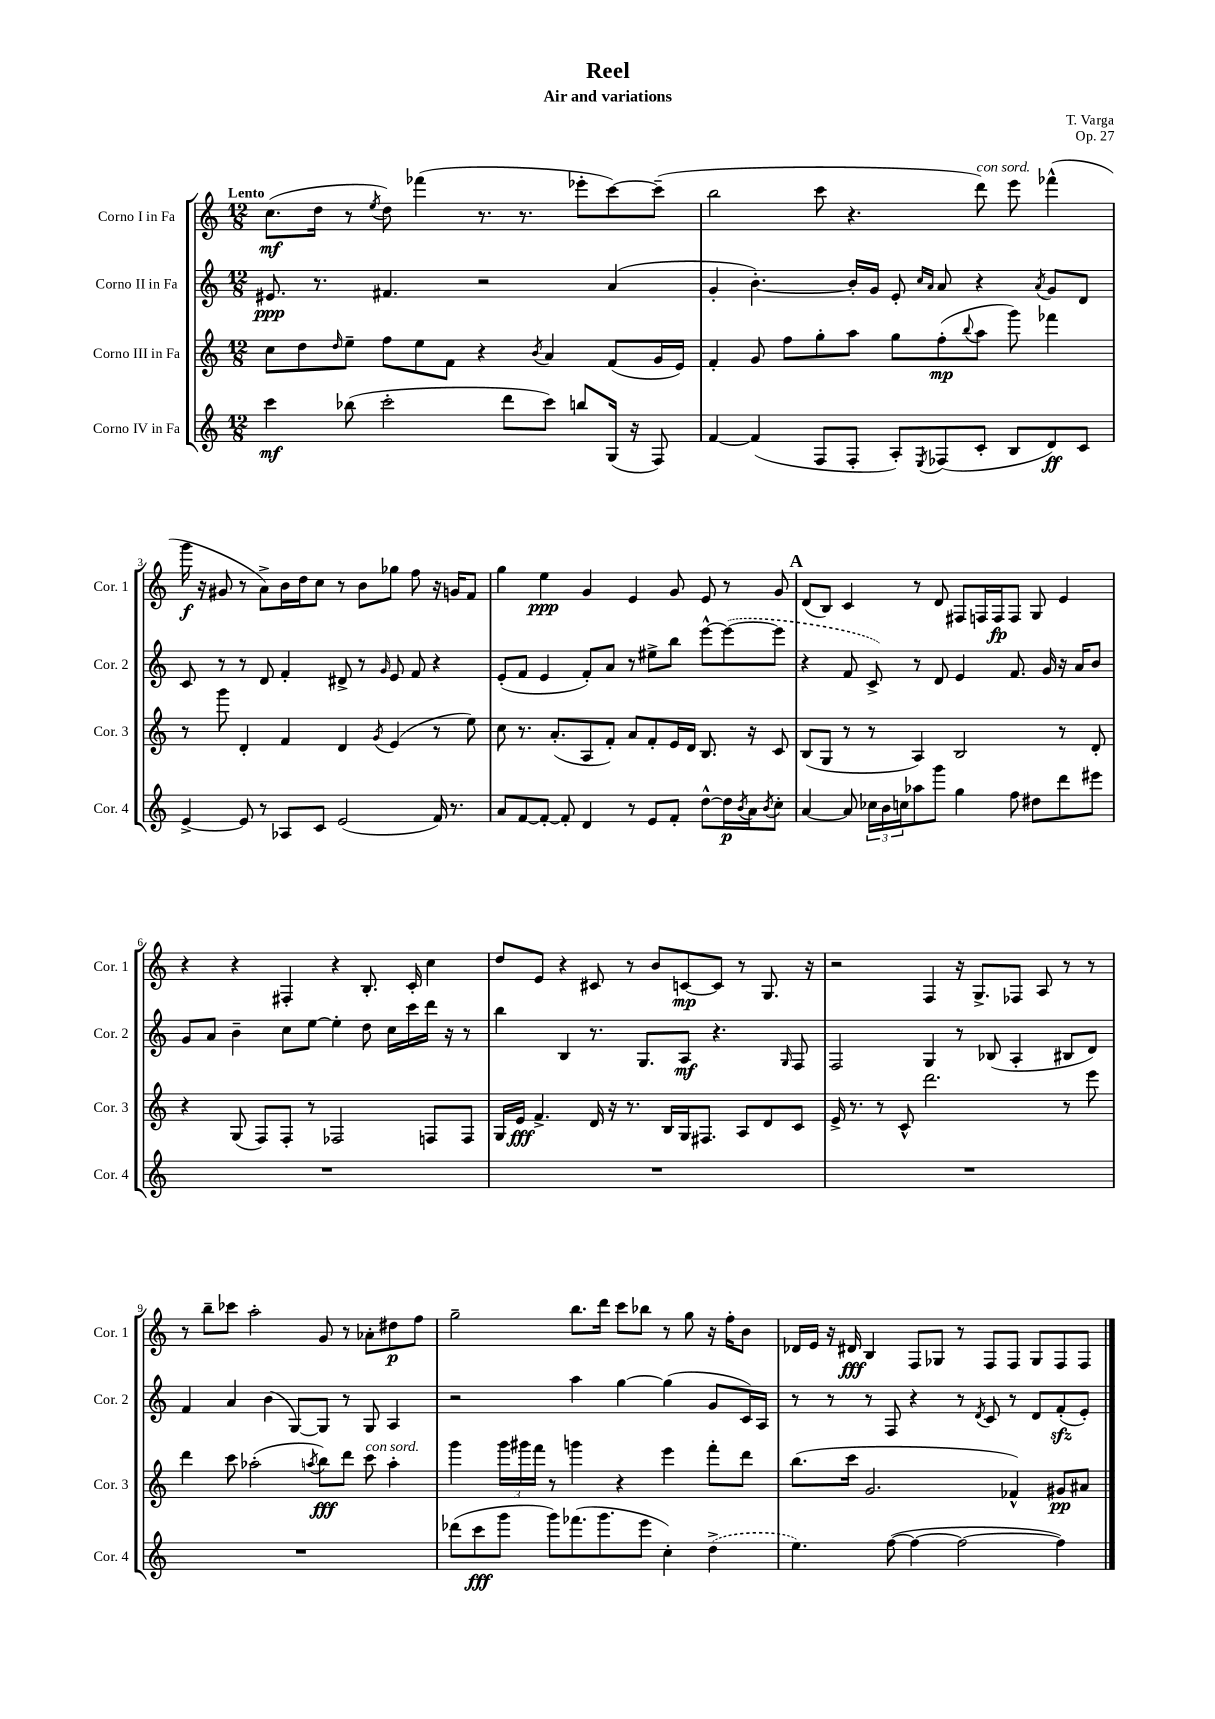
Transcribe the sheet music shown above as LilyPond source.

\header { title = "Reel" composer = "T. Varga" subtitle = "Air and variations" opus = "Op. 27" }
<<
\new StaffGroup <<
\new Staff = "s0" \with { instrumentName = "Corno I in Fa" shortInstrumentName = "Cor. 1" } {
    \clef treble \key c \major \numericTimeSignature \time 12/8 \tempo "Lento"
    c''8.\mf( d''16 r8 \acciaccatura { e''8 } d''8) fes'''4( r8. r8. ees'''8-. c'''8~) c'''8--( |
    b''2 c'''8 r4. d'''8^\markup { \italic "con sord." }) e'''8 fes'''4-^( |
    g'''16\f r16 gis'8 r8 a'8->) b'16 d''16 c''8 r8 b'8 ges''8 f''8 r16 g'16 f'8 |
    g''4 e''4\ppp g'4 e'4 g'8 e'8 r8 g'8 |
    \mark \markup { \bold "A" } d'8( b8) c'4 r8 d'8 fis8 f16 f16\fp f8 g8 e'4 |
    r4 r4 fis4-. r4 b8.-. c'16-. c''4 |
    d''8 e'8 r4 cis'8 r8 b'8 c'8~\mp c'8 r8 g8. r16 |
    r2 f4 r16 g8.-> fes8 a8 r8 r8 |
    r8 b''8-- ces'''8 a''2-. g'8 r8 aes'8-. dis''8\p f''8 |
    g''2-- b''8. d'''16 c'''8 bes''8 r8 g''8 r16 f''16-. b'8 |
    des'16 e'16 r16 dis'16\fff b4 f8 ges8 r8 f8 f8 ges8 f8 f8 \bar "|." |
}
\new Staff = "s1" \with { instrumentName = "Corno II in Fa" shortInstrumentName = "Cor. 2" } {
    \clef treble \key c \major \numericTimeSignature \time 12/8
    eis'8.\ppp r8. fis'4. r2 a'4( |
    g'4-. b'4.~-.) b'16-. g'16 e'8-. \grace { c''16 a'16 } a'8 r4 \acciaccatura { a'8 } g'8 d'8 |
    c'8 r8 r8 d'8 f'4-. dis'8-> r8 \grace { g'16 } e'8 f'8 r4 |
    e'8-.( f'8 e'4 f'8-.) a'8 r8 eis''8-> b''8 e'''8~-^ \once \slurDashed e'''8~( e'''8 |
    \mark \markup { \bold "A" } r4 f'8 c'8->) r8 d'8 e'4 f'8. g'16 r16 a'16 b'8 |
    g'8 a'8 b'4-- c''8 e''8~ e''4-. d''8 c''16 c'''16 d'''16 r16 r8 |
    b''4 b4 r8. g8. a8\mf r4. \grace { g16 } f8 |
    f2 g4 r8 bes8( a4-. bis8 d'8) |
    f'4 a'4 b'4( g8~) g8 r8 g8 a4 |
    r2 a''4 g''4~ g''4( g'8 c'16) a16 |
    r8 r8 r8 f8 r4 r8 \acciaccatura { d'8 } c'8 r8 d'8 f'8-.\sfz( e'8-.) \bar "|." |
}
\new Staff = "s2" \with { instrumentName = "Corno III in Fa" shortInstrumentName = "Cor. 3" } {
    \clef treble \key c \major \numericTimeSignature \time 12/8
    c''8 d''8 \grace { d''16 } e''8-- f''8 e''8 f'8 r4 \acciaccatura { b'8 } a'4 f'8( g'16 e'16) |
    f'4-. g'8 f''8 g''8-. a''8 g''8 f''8-.\mp( \appoggiatura { b''8 } a''8 g'''8) fes'''4 |
    r8 g'''8 d'4-. f'4 d'4 \acciaccatura { g'8 } e'4( r8 e''8) |
    c''8 r8. a'8.-.( a8 f'8-.) a'8 f'8-. e'16 d'16 b8. r16 c'8 |
    \mark \markup { \bold "A" } b8( g8 r8 r8 a4) b2 r8 d'8-. |
    r4 g8( f8) f8-. r8 fes2 f8 f8 |
    g16 e'16\fff f'4.-> d'16 r16 r8. b16 g16 fis8. a8 d'8 c'8 |
    e'16-> r8. r8 c'8-^ d'''2. r8 e'''8 |
    d'''4 c'''8 aes''2-.( \acciaccatura { a''8 } b''8\fff) d'''8 c'''8^\markup { \italic "con sord." } a''4-. |
    g'''4 \tuplet 3/2 { g'''16 gis'''16 f'''16 } r8 g'''4 r4 e'''4 f'''8-. d'''8 |
    b''8.( c'''16 g'2. fes'4-^) gis'8\pp ais'8 \bar "|." |
}
\new Staff = "s3" \with { instrumentName = "Corno IV in Fa" shortInstrumentName = "Cor. 4" } {
    \clef treble \key c \major \numericTimeSignature \time 12/8
    c'''4\mf bes''8( c'''2-. d'''8 c'''8) b''8 g16( r16 f8) |
    f'4~ f'4( f8 f8-. a8-.) \acciaccatura { e8 } fes8( c'8-. b8 d'8\ff) c'8 |
    e'4~-> e'8 r8 aes8 c'8 e'2( f'16) r8. |
    a'8 f'8~ f'8~-. f'8-. d'4 r8 e'8 f'8-. d''8~-^ d''16\p \acciaccatura { b'8 } a'16 \acciaccatura { b'8 } c''8-. |
    \mark \markup { \bold "A" } a'4~ a'8 \tuplet 3/2 { ces''16 b'16 c''16 } aes''8 g'''8 g''4 f''8 dis''8 d'''8 eis'''8 |
    R1. |
    R1. |
    R1. |
    R1. |
    des'''8( c'''8\fff g'''8 g'''8) fes'''8.( g'''8. e'''8 c''4-.) \once \slurDashed d''4->( |
    e''4.) f''8~( f''4~ f''2~ f''4) \bar "|." |
}
>>
>>
